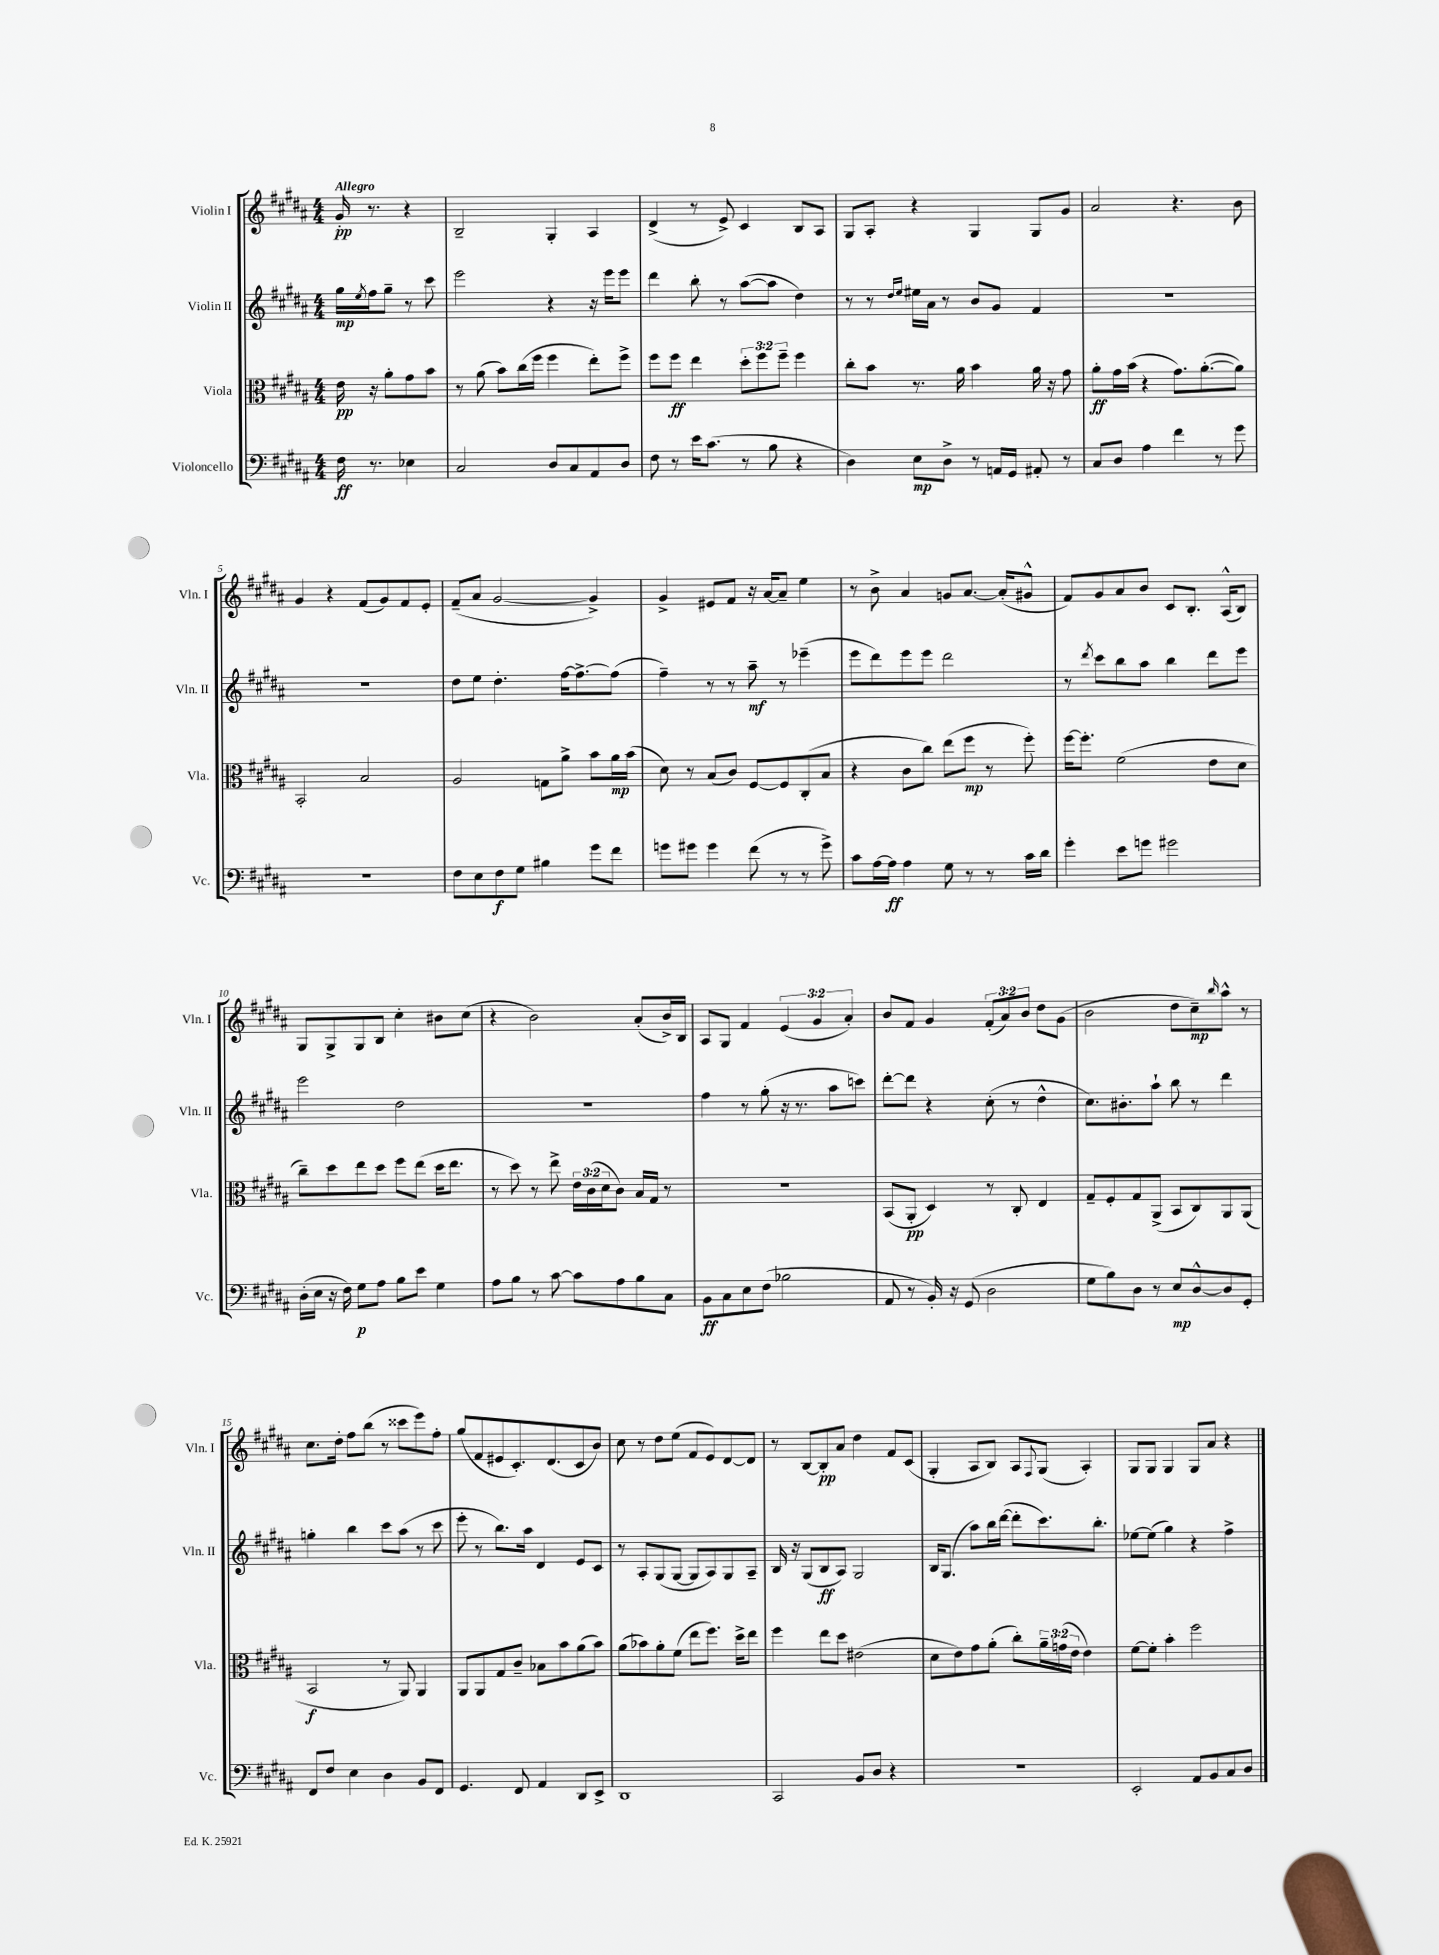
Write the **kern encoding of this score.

**kern	**dynam	**kern	**dynam	**kern	**dynam	**kern	**dynam
*part4	*part4	*part3	*part3	*part2	*part2	*part1	*part1
*staff4	*staff4	*staff3	*staff3	*staff2	*staff2	*staff1	*staff1
*I"Violoncello	*	*I"Viola	*	*I"Violin II	*	*I"Violin I	*
*I'Vc.	*	*I'Vla.	*	*I'Vln. II	*	*I'Vln. I	*
*clefF4	*	*clefC3	*	*clefG2	*	*clefG2	*
*k[f#c#g#d#a#]	*	*k[f#c#g#d#a#]	*	*k[f#c#g#d#a#]	*	*k[f#c#g#d#a#]	*
*M4/4	*	*M4/4	*	*M4/4	*	*M4/4	*
=	=	=	=	=	=	=	=
!	!	!	!	!	!	!LO:TX:a:B:t=Allegro	!
16F#\	ff	16e\	pp	16gg#\LL	mp	16g#'/	pp
.	.	.	.	8qee/	.	.	.
8.r	.	16r	.	16ff#\J	.	8.r	.
.	.	8a#'\L	.	8gg#~\J	.	.	.
4E-X\	.	8g#\	.	8r	.	4r	.
.	.	8b\J	.	8ccc#\	.	.	.
=1	=1	=1	=1	=1	=1	=1	=1
2C#/	.	8r	.	2eee\	.	2B~/	.
.	.	(8a#\	.	.	.	.	.
.	.	8b\L)	.	.	.	.	.
.	.	(16cc#\L	.	.	.	.	.
.	.	16ff#\JJ	.	.	.	.	.
8D#/L	.	4ff#\	.	4r	.	4G#'/	.
8C#/	.	.	.	.	.	.	.
8AA#/	.	8ee'\L)	.	16r	.	4A#/	.
.	.	.	.	16eee\KL	.	.	.
8D#/J	.	8ff#^\J	.	8eee\J	.	.	.
=2	=2	=2	=2	=2	=2	=2	=2
8F#\	.	8ff#\L	.	4ddd#\	.	(4d#^/	.
8r	.	8ff#\J	ff	.	.	.	.
16e\KL	.	4ee\	.	8bb'\	.	8r	.
(8.c#\J	.	.	.	.	.	.	.
.	.	.	.	8r	.	8e^/)	.
8r	.	12dd#'\L	.	([8aa#\L	.	4c#/	.
.	.	12ff#\	.	.	.	.	.
8B\	.	.	.	8aa#\J]	.	.	.
.	.	12ff#~\J	.	.	.	.	.
4r	.	4ff#\	.	4dd#\)	.	8B/L	.
.	.	.	.	.	.	8A#/J	.
=3	=3	=3	=3	=3	=3	=3	=3
4D#\)	.	8cc#'\L	.	8r	.	8G#/L	.
.	.	8b\J	.	8r	.	8A#'/J	.
.	.	.	.	16qqdd#/LL	.	.	.
.	.	.	.	16qqee/JJ	.	.	.
8E\L	mp	8.r	.	16ee#X\LL	.	4r	.
.	.	.	.	16a#\JJ	.	.	.
8D#^\J	.	.	.	8r	.	.	.
.	.	16a#\	.	.	.	.	.
8r	.	4b\	.	8b/L	.	4G#/	.
16AAn/LL	.	.	.	8g#/J	.	.	.
16GG#/JJ	.	.	.	.	.	.	.
8AA#X'/	.	16a#\	.	4f#/	.	8G#/L	.
.	.	16r	.	.	.	.	.
8r	.	8g#\	.	.	.	8g#/J	.
=4	=4	=4	=4	=4	=4	=4	=4
8C#/L	.	8a#'\L	ff	1r	.	2a#/	.
8D#/J	.	16g#\L	.	.	.	.	.
.	.	(16b\JJ	.	.	.	.	.
4A#\	.	4r	.	.	.	.	.
4f#\	.	8.g#\L)	.	.	.	4.r	.
.	.	([8.a#'\	.	.	.	.	.
8r	.	.	.	.	.	.	.
8g#\	.	8a#\J])	.	.	.	8b\	.
!!LO:LB:g=z
=5	=5	=5	=5	=5	=5	=5	=5
1r	.	2BB'/	.	1r	.	4g#/	.
.	.	.	.	.	.	4r	.
.	.	2B/	.	.	.	(8f#/L	.
.	.	.	.	.	.	8g#/)	.
.	.	.	.	.	.	8f#/	.
.	.	.	.	.	.	8e'/J	.
=6	=6	=6	=6	=6	=6	=6	=6
8F#\L	.	2A#/	.	8dd#\L	.	(8f#~/L	.
8E\	.	.	.	8ee\J	.	8a#/J	.
8F#\	f	.	.	4.dd#'\	.	[2g#/	.
8G#\J	.	.	.	.	.	.	.
4B#X\	.	8Gn\L	.	.	.	.	.
.	.	8a#^\J	.	[16ff#\KL	.	.	.
.	.	.	.	8.ff#^\_	.	.	.
8g#\L	.	8b\L	.	.	.	4g#^/])	.
8f#\J	.	16a#\L	mp	(8ff#\J]	.	.	.
.	.	(16b\JJ	.	.	.	.	.
=7	=7	=7	=7	=7	=7	=7	=7
8gn\L	.	8d#\)	.	4ff#~\)	.	4g#^/	.
8g#X\J	.	8r	.	.	.	.	.
4g#\	.	(8B/L	.	8r	.	8e#X/L	.
.	.	8c#/J)	.	8r	.	8f#/J	.
(8f#\	.	[8F#/L	.	8aa#~\	mf	16r	.
.	.	.	.	.	.	[16a#/KL	.
8r	.	8F#/]	.	8r	.	8a#~/J]	.
8r	.	(8C#'/	.	(4eee-X~\	.	4ee\	.
8g#^\)	.	8B/J	.	.	.	.	.
=8	=8	=8	=8	=8	=8	=8	=8
8c#\L	.	4r	.	8eee\L	.	8r	.
[16A#\L	.	.	.	8ddd#\)	.	8b^\	.
16A#\JJ]	ff	.	.	.	.	.	.
4A#\	.	8c#\L	.	8eee\	.	4a#/	.
.	.	8cc#\J)	.	8eee\J	.	.	.
8G#\	.	(8ee\L	.	2ddd#\	.	8gn/L	.
8r	.	8ff#\J	mp	.	.	[8.a#/J	.
8r	.	8r	.	.	.	.	.
.	.	.	.	.	.	(16a#'/KL]	.
16c#\LL	.	8ff#'\)	.	.	.	8g#X^^/J	.
16d#\JJ	.	.	.	.	.	.	.
=9	=9	=9	=9	=9	=9	=9	=9
4g#'\	.	[16ff#\KL	.	8r	.	8f#/L)	.
.	.	8.ff#'\J]	.	.	.	.	.
.	.	.	.	8qddd#/	.	.	.
.	.	.	.	8ccc#\L	.	8g#/	.
8e\L	.	(2f#\	.	8bb\	.	8a#/	.
8gn\J	.	.	.	8aa#\J	.	8b/J	.
2g#X\	.	.	.	4bb\	.	8c#/L	.
.	.	.	.	.	.	8.B'/J	.
.	.	8e\L	.	8ddd#\L	.	.	.
.	.	.	.	.	.	(16A#^^/KL	.
.	.	8d#\J	.	8eee\J	.	8B/J)	.
!!LO:LB:g=z
=10	=10	=10	=10	=10	=10	=10	=10
(16D#'\LL	.	8cc#~\L)	.	2eee\	.	8G#/L	.
16E\JJ	.	.	.	.	.	.	.
16r	.	8dd#\	.	.	.	8G#^/	.
16F#\)	.	.	.	.	.	.	.
8G#\L	p	8ee\	.	.	.	8G#/	.
8A#\J	.	8dd#\J	.	.	.	8B/J	.
8B\L	.	8ff#\L	.	2dd#\	.	4cc#'\	.
8e\J	.	(8ee\J	.	.	.	.	.
4G#\	.	16dd#\KL	.	.	.	8b#X\L	.
.	.	8.ee\J	.	.	.	.	.
.	.	.	.	.	.	(8cc#\J	.
=11	=11	=11	=11	=11	=11	=11	=11
8A#\L	.	8r	.	1r	.	4r	.
8B\J	.	8dd#\)	.	.	.	.	.
8r	.	8r	.	.	.	2b\)	.
[8c#\	.	8ee^\	.	.	.	.	.
8c#\L]	.	24e\LL	.	.	.	.	.
.	.	(24c#\	.	.	.	.	.
.	.	24d#\J	.	.	.	.	.
8A#\	.	8c#\J)	.	.	.	.	.
8B\	.	16B/LL	.	.	.	(8a#'/L	.
.	.	16G#/JJ	.	.	.	.	.
8C#\J	.	8r	.	.	.	16b^/L)	.
.	.	.	.	.	.	16B/JJ	.
=12	=12	=12	=12	=12	=12	=12	=12
8BB\L	ff	1r	.	4ff#\	.	8A#/L	.
8C#\	.	.	.	.	.	8G#/J	.
8E\	.	.	.	8r	.	4f#/	.
(8F#\J	.	.	.	(8gg#'\	.	.	.
2B-X\	.	.	.	16r	.	(6e/	.
.	.	.	.	8.r	.	.	.
.	.	.	.	.	.	6g#/	.
.	.	.	.	8aa#\L	.	.	.
.	.	.	.	.	.	6a#'/)	.
.	.	.	.	8cccn\J)	.	.	.
=13	=13	=13	=13	=13	=13	=13	=13
8AA#/	.	(8BB/L	.	[8ddd#'\L	.	8b/L	.
8r	.	8AA#'/J	pp	8ddd#\J]	.	8f#/J	.
16BB'/)	.	4D#/)	.	4r	.	4g#/	.
16r	.	.	.	.	.	.	.
(8GG#/	.	.	.	.	.	.	.
2D#\	.	8r	.	(8cc#'\	.	(12f#'/L	.
.	.	.	.	.	.	12a#/)	.
.	.	8C#'/	.	8r	.	.	.
.	.	.	.	.	.	12b/J	.
.	.	4E/	.	4dd#^^\	.	8dd#\L	.
.	.	.	.	.	.	(8g#\J	.
=14	=14	=14	=14	=14	=14	=14	=14
8G#\L	.	8G#~/L	.	8.cc#\L)	.	2b\	.
8B\)	.	8F#'/	.	.	.	.	.
.	.	.	.	8.b#X'\	.	.	.
8D#\J	.	8G#/	.	.	.	.	.
8r	.	(8AA#^/J	.	8aa#`\J	.	.	.
8E/L	mp	8BB/L	.	8bb\	.	8dd#\L	.
[8D#^^/	.	8C#/)	.	8r	.	8cc#~\)	mp
.	.	.	.	.	.	16qqbb/	.
8D#/]	.	8AA#/	.	4ddd#\	.	8aa#^^\J	.
8GG#'/J	.	(8AA#/J	.	.	.	8r	.
!!LO:LB:g=z
=15	=15	=15	=15	=15	=15	=15	=15
8FF#/L	.	2BB/	f	4ggn'\	.	8.cc#\L	.
8F#/J	.	.	.	.	.	.	.
.	.	.	.	.	.	16dd#'\Jk	.
4E\	.	.	.	4bb\	.	8ff#\L	.
.	.	.	.	.	.	(8bb\J	.
4D#\	.	8r	.	8ccc#\L	.	8r	.
.	.	8AA#/)	.	(8aa#\J	.	8ccc##X\L	.
8BB/L	.	4AA#/	.	8r	.	8eee\)	.
8FF#/J	.	.	.	8ccc#\	.	8ff#'\J	.
=16	=16	=16	=16	=16	=16	=16	=16
4.GG#/	.	8AA#/L	.	8eee'\	.	(8gg#/L	.
.	.	8AA#/	.	8r	.	8f#/	.
.	.	8G#/	.	8.bb\L)	.	8e#X/	.
8FF#/	.	8c#~/J	.	.	.	8.c#'/)	.
.	.	.	.	16aa#\Jk	.	.	.
4AA#/	.	8B-X\L	.	4d#/	.	.	.
.	.	.	.	.	.	(8.d#/	.
.	.	8b\	.	.	.	.	.
8DD#/L	.	(8a#\	.	8e/L	.	8c#/	.
8EE^/J	.	8b\J)	.	8c#/J	.	8b/J)	.
=17	=17	=17	=17	=17	=17	=17	=17
1DD#	.	(8a#\L	.	8r	.	8cc#\	.
.	.	8b-X\)	.	8A#'/L	.	8r	.
.	.	8a#'\	.	(8G#/	.	8dd#\L	.
.	.	(8f#\J	.	[8G#/J	.	(8ee\J	.
.	.	8ee\L	.	8G#/L]	.	8f#/L	.
.	.	8.ff#\J)	.	8A#/)	.	8e/)	.
.	.	.	.	8G#/	.	[8d#/	.
.	.	16dd#^\KL	.	.	.	.	.
.	.	8ee\J	.	8A#~/J	.	8d#/J]	.
=18	=18	=18	=18	=18	=18	=18	=18
2CC#/	.	4ff#\	.	16B/	.	8r	.
.	.	.	.	16r	.	.	.
.	.	.	.	(8G#/L	.	[8B/L	.
.	.	8ee\L	.	8B/	ff	8B'/]	pp
.	.	8dd#\J	.	8A#/J)	.	8a#/J	.
8BB/L	.	(2e#X\	.	2G#/	.	4dd#\	.
8D#/J	.	.	.	.	.	.	.
4r	.	.	.	.	.	8f#/L	.
.	.	.	.	.	.	(8c#/J	.
=19	=19	=19	=19	=19	=19	=19	=19
1r	.	8d#\L	.	16B/KL	.	4G#'/	.
.	.	.	.	(8.G#/J	.	.	.
.	.	8e\)	.	.	.	.	.
.	.	8g#\	.	8aa#\L)	.	8A#/L	.
.	.	(8a#'\J	.	16bb\L	.	8B/J)	.
.	.	.	.	([16ddd#\JJ	.	.	.
.	.	8cc#'\L)	.	8ddd#'\L]	.	8A#/L	.
.	.	.	.	.	.	8qqF#/	.
.	.	24a#~\L	.	8.ccc#\)	.	(8G#/J	.
.	.	(24gn\	.	.	.	.	.
.	.	24e\JJ	.	.	.	.	.
.	.	4e\)	.	.	.	4A#'/)	.
.	.	.	.	8.bb'\J	.	.	.
=20	=20	=20	=20	=20	=20	=20	=20
2EE'/	.	[8f#\L	.	[8ee-X\L	.	8G#/L	.
.	.	8f#'\J]	.	(8ee-\J]	.	8G#/J	.
.	.	4b'\	.	4gg#\)	.	4G#/	.
8AA#/L	.	2ff#\	.	4r	.	8G#/L	.
8BB/	.	.	.	.	.	8a#/J	.
8C#/	.	.	.	4ff#^\	.	4r	.
8D#/J	.	.	.	.	.	.	.
==	==	==	==	==	==	==	==
*-	*-	*-	*-	*-	*-	*-	*-
